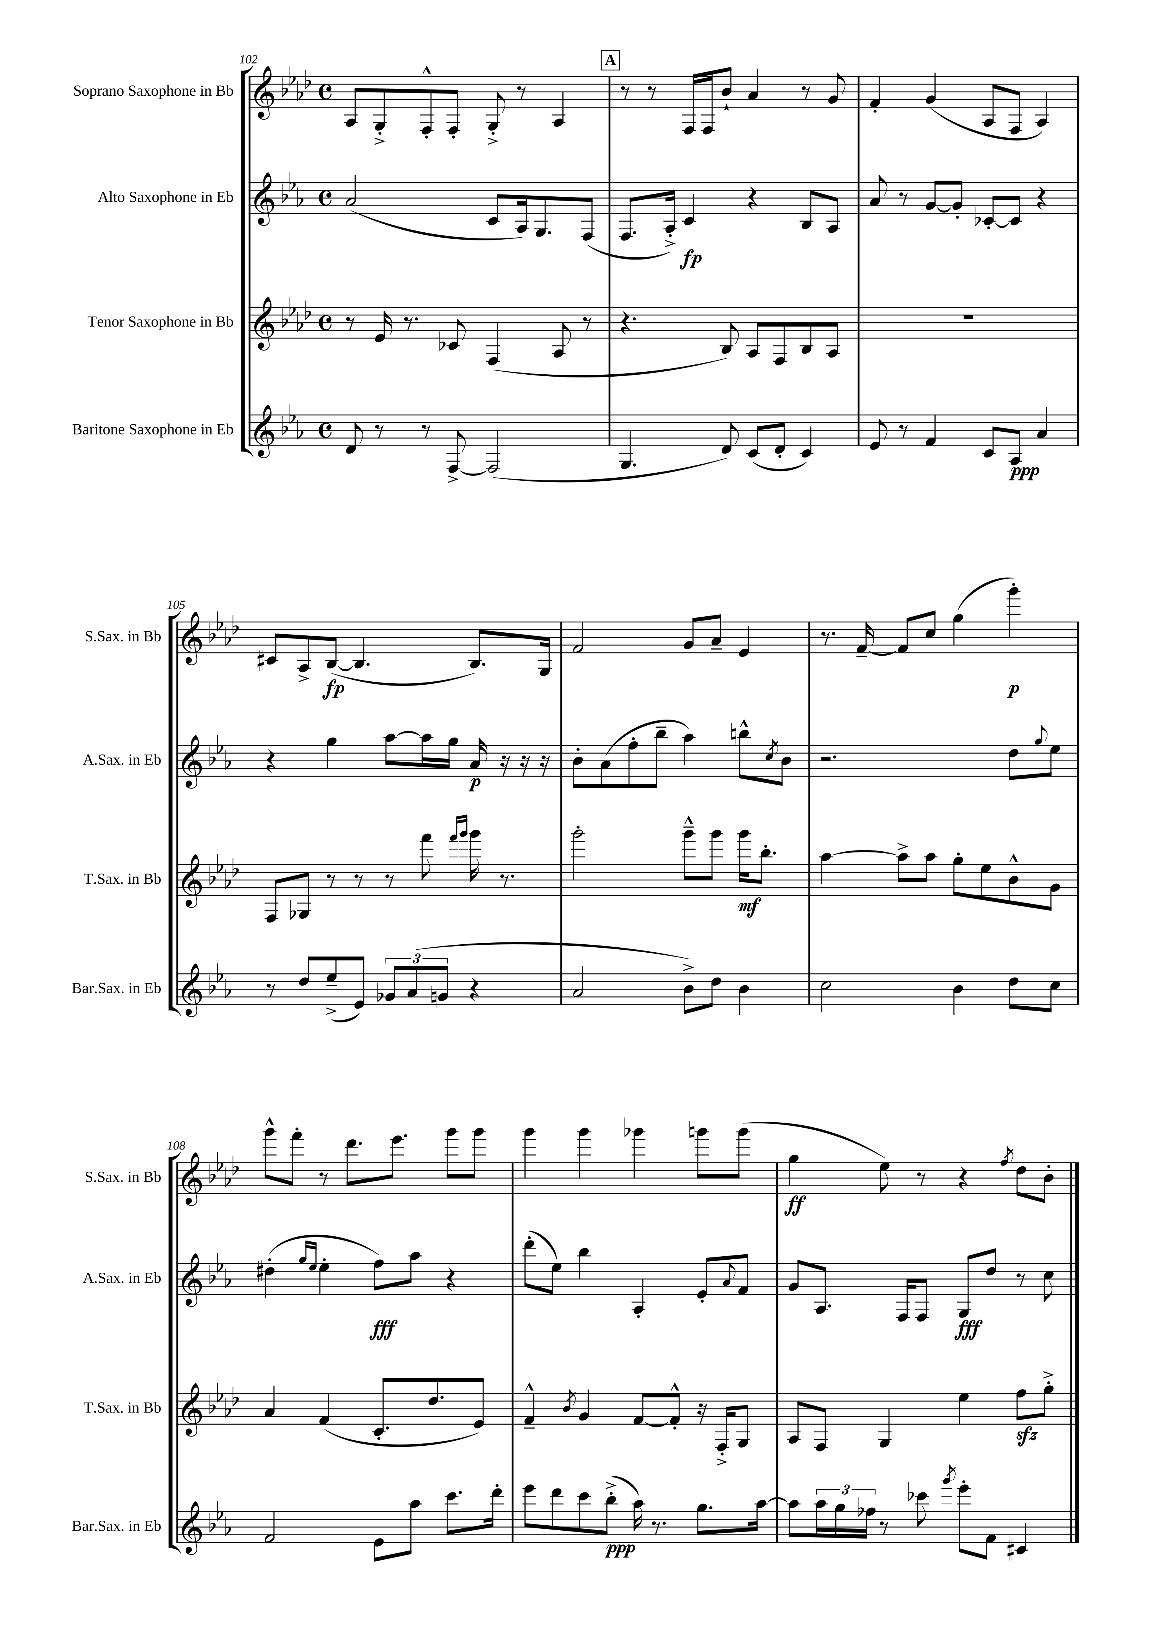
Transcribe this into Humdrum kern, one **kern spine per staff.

**kern	**kern	**kern	**kern
*staff4	*staff3	*staff2	*staff1
*clefG2	*clefG2	*clefG2	*clefG2
*k[b-e-a-]	*k[b-e-a-d-]	*k[b-e-a-]	*k[b-e-a-d-]
*M4/4	*M4/4	*M4/4	*M4/4
*met(c)	*met(c)	*met(c)	*met(c)
8d/	8r	(2a-/	8A-/L
8r	16e-/	.	8G'^/
.	8.r	.	.
8r	.	.	8F'^^/
[8F^/	8c-/	.	8F'/J
(2F/]	(4F/	8c/L	8G'^/
.	.	16A-/k)	8r
.	.	8.G/	.
.	8A-/	.	4A-/
.	8r	(8F/J	.
=	=	=	=
4.G/	4.r	8.F/L	8r
.	.	.	8r
.	.	16A-'^/Jk)	.
.	.	4c/	16F/LL
.	.	.	16F/J
8d/)	8B-/)	.	8b-`/J
(8c/L	8A-/L	4r	4a-/
8d'/J	8F/	.	.
4c/)	8B-/	8B-/L	8r
.	8A-/J	8A-/J	8g/
=	=	=	=
8e-/	1r	8a-/	4f'/
8r	.	8r	.
4f/	.	[8g/L	(4g/
.	.	8g'/]J	.
8c/L	.	[8c-'/L	8A-/L
8A-/J	.	8c-/]J	8F/J
4a-/	.	4r	4A-/)
=	=	=	=
8r	8F/L	4r	8c#/L
8dd/L	8G-/J	.	8A-^/
(8ee-~^/	8r	4gg\	([8B-/J
8e-/J)	8r	.	4.B-/]
12g-/L	8r	[8aa-\L	.
(12a-/	.	.	.
.	8fff\	16aa-\]L	.
12g/J	.	.	.
.	.	16gg\JJ	.
.	16qqfff/LL	.	.
.	16qqggg/JJ	.	.
4r	16ggg\	16a-/	8.B-/L)
.	8.r	16r	.
.	.	16r	.
.	.	16r	16G/Jk
=	=	=	=
2a-/	2ggg'\	8b-'\L	2f/
.	.	(8a-\	.
.	.	8ff'\	.
.	.	8bb-~\J	.
8b-^\L)	8ggg~^^\L	4aa-\)	8g/L
8dd\J	8ggg\J	.	8a-~/J
4b-\	16ggg\LK	8bb^^\L	4e-/
.	8.bb-'\J	.	.
.	.	8qcc/	.
.	.	8b-\J	.
=	=	=	=
2cc\	[4aa-\	2.r	8.r
.	.	.	[16f~/
.	8aa-^\]L	.	8f/]L
.	8aa-\J	.	8cc/J
4b-\	8gg'\L	.	(4gg\
.	8ee-\	.	.
8dd\L	8b-^^\	8dd\L	4ggg'\)
.	.	8qqgg/	.
8cc\J	8g\J	8ee-\J	.
=	=	=	=
2f/	4a-/	(4dd#'\	8ggg^^\L
.	.	.	8fff'\J
.	.	16qqgg/LL	.
.	.	16qqee-/JJ	.
.	(4f/	4ee-'\	8r
.	.	.	8.ddd-\L
8e-\L	8.c'/L	8ff\L)	.
.	.	.	8.eee-\J
8aa-\J	.	8aa-\J	.
.	8.dd-/	.	.
8.ccc\L	.	4r	8ggg\L
.	8e-/J)	.	8ggg\J
16ddd'\Jk	.	.	.
=	=	=	=
8eee-\L	4f~^^/	(8ddd'\L	4ggg\
8ddd\	.	8ee-\J)	.
.	8qb-/	.	.
8ccc\	4g/	4bb-\	4ggg\
(8bb-'^\J	.	.	.
16aa-\)	[8f/L	4A-'/	4ggg-\
8.r	.	.	.
.	8f'^^/]J	.	.
8.gg\L	16r	8e-'/L	8ggg\L
.	16F'^/LK	.	.
.	.	8qqa-/	.
.	8G/J	8f/J	(8ggg\J
[16aa-\Jk	.	.	.
=	=	=	=
8aa-\]L	8A-/L	8g/L	4gg\
24aa-\L	8F/J	8.A-/J	.
24gg\	.	.	.
24ff-\JJ	.	.	.
8r	4G/	.	8ee-\)
.	.	16F/LK	.
8ccc-\	.	8F/J	8r
8qggg/	.	.	.
8eee-'\L	4ee-\	8G/L	4r
8f\J	.	8dd/J	.
.	.	.	8qff/
4c#/	8ff\L	8r	8dd-\L
.	8gg'^\J	8cc\	8b-'\J
==	==	==	==
*-	*-	*-	*-
